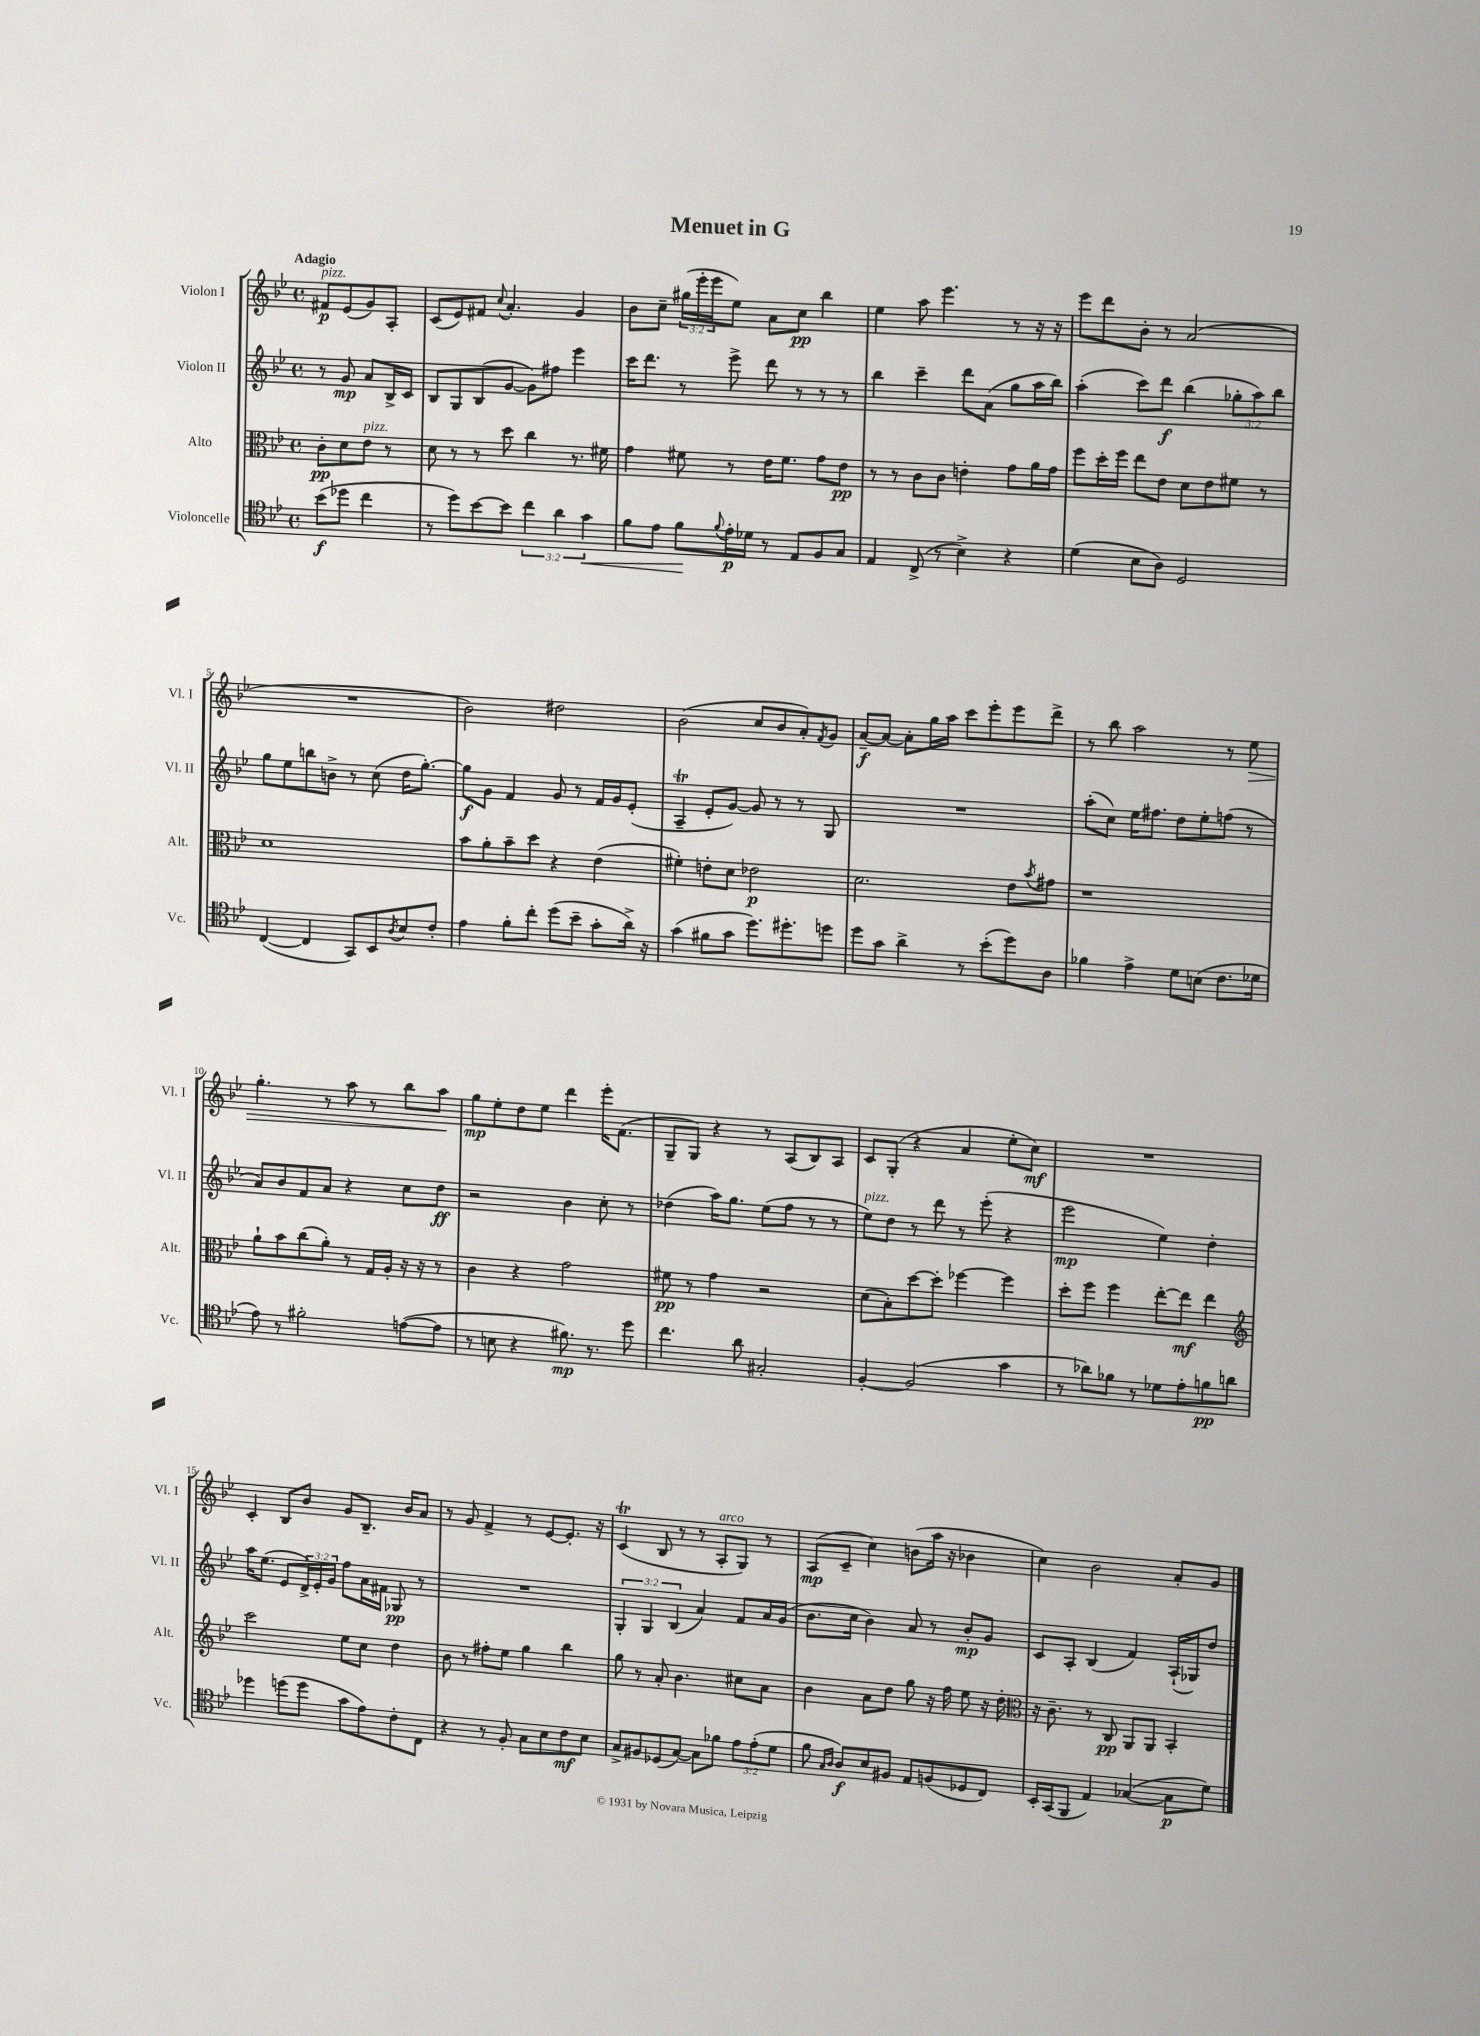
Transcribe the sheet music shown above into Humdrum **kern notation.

**kern	**kern	**kern	**kern
*staff4	*staff3	*staff2	*staff1
*clefC4	*clefC3	*clefG2	*clefG2
*k[b-e-]	*k[b-e-]	*k[b-e-]	*k[b-e-]
*M4/4	*M4/4	*M4/4	*M4/4
*met(c)	*met(c)	*met(c)	*met(c)
(8b-\L	8c'\L	8r	8f#/L
8dd-\J	8d\	8g/	(8e-/
4cc\	8e-\J	8a/L	8g/)
.	8r	16B-^/L	8A'/J
.	.	16c/JJ	.
=	=	=	=
8r	8d\	8B-/L	(8c/L
8dd\L)	8r	8G/	8e-/)
[8b-\	8r	(8B-/	8f#/J
.	.	.	8qqcc/
8b-\]J	8dd\	[8g/J	4.a'/
6cc\	4cc\	8g\]L)	.
.	.	8ff#\J	.
6a\	.	.	.
.	8.r	4eee-\	4g/
6g\	.	.	.
.	16f#\	.	.
=	=	=	=
8f\L	4g\	16ccc\LK	8b-\L
.	.	8.ddd\J	.
8e-\J	.	.	8cc~\J
8f\L	8f#\	8r	(24gg#\LL
.	.	.	24eee-'\
.	.	.	24eee-\J
8qqf/	.	.	.
16e-'\L	8r	8eee-^\	8ee-\J)
16d-\JJ	.	.	.
8r	16e-\LK	8ddd\	8a\L
.	8.f#\J	.	.
8E-/L	.	8r	8cc\J
8F/	8g\L	8r	4bb-\
8G/J	8e-\J	8r	.
=	=	=	=
4E-/	8r	4bb-\	4ee-\
.	8r	.	.
(8C^/	8c\L	4ccc~\	8aa\
8r	8c\J	.	4.eee-\
4B-^\)	4e'\	8ddd\L	.
.	.	(8a\J	.
4r	8g\L	8gg\L	8r
.	16a\L	16aa\L	16r
.	16g\JJ	16bb-\JJ)	16r
=	=	=	=
(4d\	8ff\L	(4aa'\	8eee-\L
.	16dd'\L	.	8ddd\
.	16ff\JJ	.	.
8B-\L	8ee-\L	8ccc\L)	8b-'\J
8A\J)	8e-\J	8ddd\J	8r
2D/	8d\L	(4bb-\	(2a/
.	8e-\	.	.
.	8f#\J	12gg-'\L	.
.	.	12aa\)	.
.	8r	.	.
.	.	12bb-\J	.
=	=	=	=
([4C/	1d	8gg\L	1r
.	.	8ee-\	.
4C/]	.	8bb\	.
.	.	8b^\J	.
8GG/L)	.	8r	.
8BB-/	.	(8cc\	.
8qA/	.	.	.
8B-/	.	16dd\LK	.
.	.	[8.gg'\J)	.
8c'/J	.	.	.
=	=	=	=
4e-\	8b-\L	8gg\]L	2b-\)
.	8a'\	8g\J	.
8f'\L	8b-~\	4f/	.
8cc'\J	8dd\J	.	.
(8dd\L	4r	8g/	2dd#\
8b-~\J	.	8r	.
8g'\L	(4e-\	16f/LL	.
.	.	16g/J	.
16a^\Jk)	.	(8e-'/J	.
16r	.	.	.
=	=	=	=
(4g\	4f#'\)	4A~/	(2b-\
8f#\L	8e'\L	8e-'/L	.
8g\J	8d\J	[8g/J)	.
8.dd\L)	2e-\	8g/]	8cc/L
.	.	8r	8b-/
8.dd#'\	.	.	.
.	.	8r	8a'/)
.	.	.	8qf/
8dd\J	.	8G/	8g/J
=	=	=	=
8dd\L	2.d\	1r	[8a~/L
8g\J	.	.	8a/_J
4a^\	.	.	8a'\]L
.	.	.	16gg\L
.	.	.	16aa\JJ
8r	.	.	8ccc\L
(8b-'\L	.	.	8eee-'\
8dd\)	8e-\L	.	8eee-\
.	8qb-/	.	.
8A\J	8g#\J	.	8ddd^\J
=	=	=	=
4f-\	1r	(8aa'\L	8r
.	.	8cc\J)	8bb-\
4e-^\	.	16ee-\LK	2aa\
.	.	8.ff#\J	.
8d\L	.	8dd\L	.
(8B\J	.	8ee-'\	.
8.c\L	.	(8ff\J	8r
.	.	8r	8ee-\
16d-\Jk	.	.	.
=	=	=	=
8e-\)	8a`\L	8a/L)	4.gg'\
8r	8b-\	8b-/	.
2f#'\	(8cc\	8f/	.
.	8a'\J)	8a/J	8r
.	8r	4r	8aa\
.	16G/LL	.	8r
.	16A'/JJ	.	.
([8e\L	16r	8cc\L	8bb-\L
.	16r	.	.
8e\]J	8r	8dd\J	8aa\J
=	=	=	=
8r	4c\	2r	8gg\L
8B\	.	.	8ee-'\
4r	4r	.	8dd\
.	.	.	8ee-\J
8.f#\)	2g\	4b-\	4ddd\
8.r	.	.	.
.	.	8cc'\	16eee-'\LK
.	.	.	(8.f\J
8dd\	.	8r	.
=	=	=	=
4.cc\	8f#\	(4dd-\	8G~/L
.	8r	.	8G/J)
.	4g\	16aa\LK)	4r
.	.	8.gg\J	.
8a\	.	.	.
2G#'/	2r	(8ee-\L	8r
.	.	8ff\J	(8A/L
.	.	8r	8B-/)
.	.	8r	8A/J
=	=	=	=
[4F'/	(8d\L	8ee-\L)	8c/L
.	8B-'\)	8dd\J	(8G'/J
(2F/]	[8dd\	8r	4r
.	8dd'\]J	8ddd\	.
.	[4ff-\	8r	4a/
.	.	(8eee-'\	.
4g\	4ff-\]	4r	8ee-'\L
.	.	.	8cc\J)
=	=	=	=
8r	8dd'\L	2eee-\	1r
8a-\L)	8ff\J	.	.
8f-\J	4ff\	.	.
8r	.	.	.
8d-\L	[8ee-'\L	4ee-\)	.
8e-'\	8ee-\]J	.	.
8f\	4ee-\	4dd'\	.
8a\J	.	.	.
=	=	=	=
*	*clefG2	*	*
4dd-\	2ccc\	16aa\LK	4c'/
.	.	(8.ee-\J	.
(8dd\L	.	8e-/L	8B-/L
8dd\J	.	24d^/L)	8b-/J
.	.	24e-'/	.
.	.	24g/JJ	.
8g\L	8ee-\L	8ff\L	8g/L
8e-\)	8cc\J	16a\L	8.B-~/J
.	.	16f#\JJ	.
8c'\	4dd\	8G-/	.
.	.	.	16b-/LK
8C\J	.	8r	8a/J
=	=	=	=
4r	8b-\	1r	8r
.	8r	.	8g/
8r	8ff#'\L	.	4f^/
8F'/	8ee-\J	.	.
8G\L	4gg\	.	8r
8B-\	.	.	[8e-/L
8c\	4bb-\	.	8.e-'/]J
8B-\J	.	.	.
.	.	.	16r
=	=	=	=
8G^/L	8gg\	6G'/	(4c/
8F#/	8r	.	.
.	.	6G/	.
(8D-/	8a'/	.	8B-/
.	.	(6B-/	.
[8G/J)	4.b-\	.	8r
8G\]L	.	4a/)	8r
8f-\J	.	.	8A'/L
12e-\L	8cc#\L	8f/L	8G/J)
(12e-'\	.	.	.
.	8a\J	16a/L	8r
12d\J	.	.	.
.	.	(16g/JJ	.
=	=	=	=
8f\	4b-\	8.b-\L	(8A/L
16qqG/LL	.	.	.
16qqA/JJ	.	.	.
8A/L)	.	.	8c~/J
.	.	16cc\Jk	.
8B-/	8a\L	4b-\)	4cc\)
8F#/J	8dd\J	.	.
8E-/L	8gg\	8a/	(8b\L
(8F/	16r	8r	16aa\Jk
.	16ff\	.	16r
8D-/	8ee-\	8b-'/L	4b-\
8C/J)	16r	8g/J	.
.	16dd'\	.	.
=	=	=	=
*	*clefC3	*	*
16BB-'/LL	16r	8c/L	4cc\)
(16GG/J	8.c~\	.	.
8FF/J	.	8A'/J	.
4E-/)	8r	(4B-/	2b-\
.	8C/	.	.
([4G-/	8AA/L	4f/)	.
.	8AA/J	.	.
8G-\]L	4BB-'/	(16A`/LL	8a'/L
.	.	16G-/J)	.
8d\J)	.	8dd/J	8g/J
==	==	==	==
*-	*-	*-	*-
